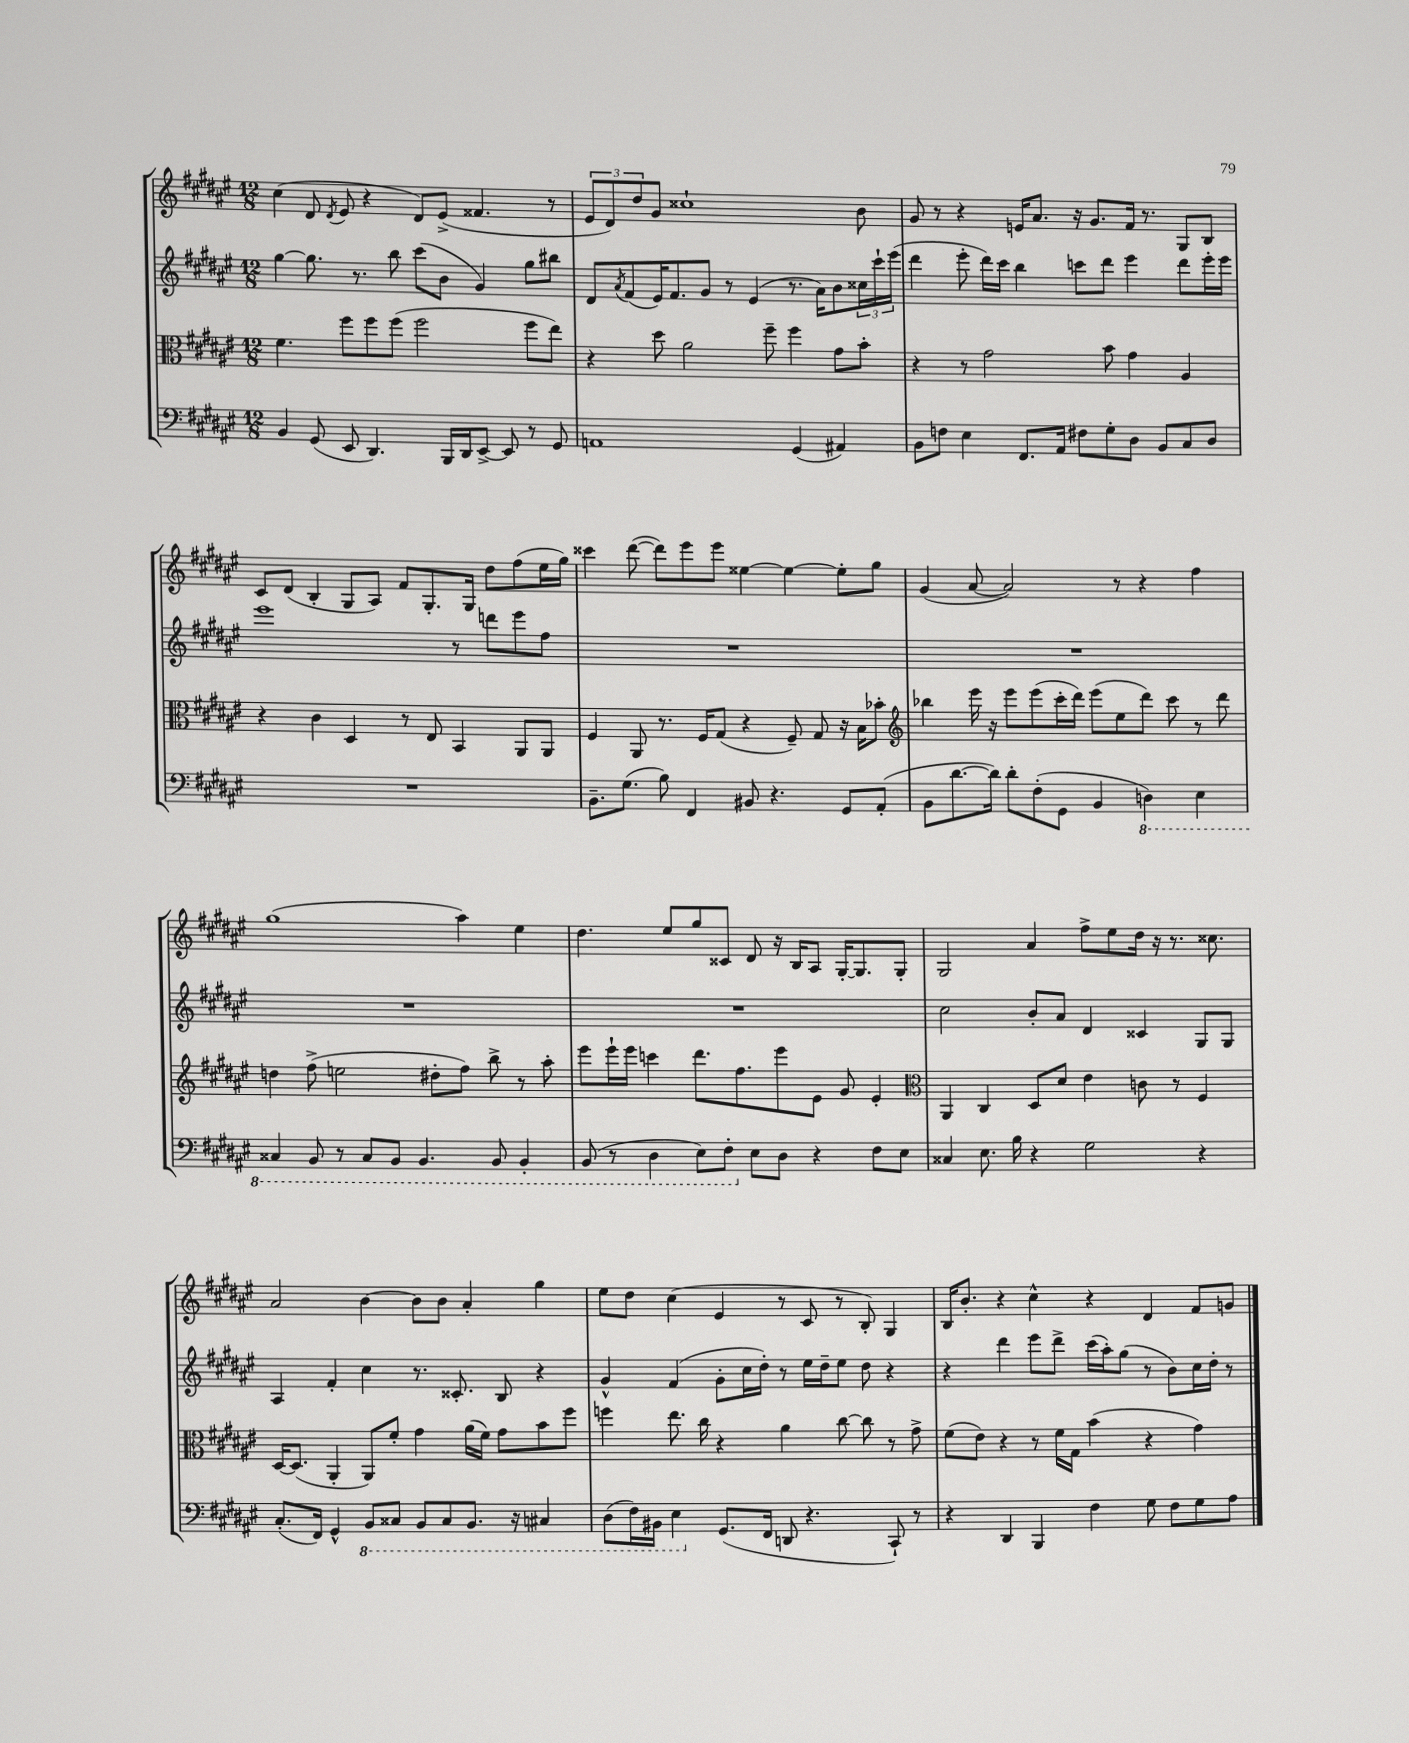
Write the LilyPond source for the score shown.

<<
\new StaffGroup <<
\new Staff = "s0" {
    \clef treble \key fis \major \numericTimeSignature \time 12/8
    cis''4( dis'8 \acciaccatura { dis'8 } eis'8 r4 dis'8) eis'8->( fisis'4. r8 |
    \tuplet 3/2 { eis'8 dis'8) dis''8 } gis'8 cisis''1-! b'8 |
    gis'8 r8 r4 e'16 ais'8. r16 gis'8. fis'16 r8. gis8 b8 |
    cis'8 dis'8( b4-. gis8 ais8) fis'8 gis8.-. gis16 dis''8 fis''8( eis''16 gis''16) |
    cisis'''4 dis'''8~( dis'''8) eis'''8 eis'''8 eisis''4~ eisis''4~ eisis''8-. gis''8 |
    gis'4( ais'8~ ais'2) r8 r4 fis''4 |
    gis''1( ais''4) eis''4 |
    dis''4. eis''8 gis''8 cisis'8 dis'8 r16 b16 ais8 gis16~-. gis8. gis8-. |
    gis2 ais'4 fis''8-> eis''8 dis''16 r16 r8. cisis''8. |
    ais'2 b'4~ b'8 b'8 ais'4-. gis''4 |
    eis''8 dis''8 cis''4( eis'4 r8 cis'8 r8 b8-.) gis4 |
    b16 b'8.-. r4 cis''4-^ r4 dis'4 fis'8 g'8 \bar "|." |
}
\new Staff = "s1" {
    \clef treble \key fis \major \numericTimeSignature \time 12/8
    gis''4~ gis''8. r8. b''8 cis'''8( b'8 gis'4) gis''8 bis''8 |
    dis'8 \acciaccatura { ais'8 } fis'8( eis'16) fis'8. gis'8 r8 eis'4( r8. ais'16) b'8 \tuplet 3/2 { cisis''16 cis'''16-! eis'''16( } |
    dis'''4 eis'''8-. dis'''16) cis'''16 b''4 c'''8 dis'''8 eis'''4 dis'''8 eis'''16-. eis'''16 |
    eis'''1 r8 d'''8 eis'''8 fis''8 |
    R1. |
    R1. |
    R1. |
    R1. |
    cis''2 b'8-. ais'8 dis'4 cisis'4 gis8 gis8 |
    ais4 fis'4-. cis''4 r8. cisis'8.-. b8 r4 |
    gis'4-^ fis'4( gis'8-. cis''16 dis''16-.) r8 eis''16 dis''16-- eis''8 dis''8 r4 |
    r4 dis'''4 eis'''8 dis'''8-> cis'''16( ais''16-.) gis''8( r8 b'8) cis''16 dis''16-. r8 \bar "|." |
}
\new Staff = "s2" {
    \clef alto \key fis \major \numericTimeSignature \time 12/8
    fis'4. fis''8 fis''8 fis''8( fis''2 fis''8 eis''8) |
    r4 dis''8 ais'2 fis''8-- fis''4 gis'8 b'8-. |
    r4 r8 gis'2 b'8 gis'4 ais4 |
    r4 cis'4 dis4 r8 eis8 b,4 ais,8 ais,8 |
    fis4 ais,8 r8. fis16 gis8( r4 fis8--) gis8 r16 b16 bes'8-. |
    \clef treble bes''4 eis'''16 r16 eis'''8 eis'''8( cis'''16-. dis'''16) eis'''8( eis''8 dis'''8) cis'''8 r8 dis'''8 |
    d''4 fis''8->( e''2 dis''8-. fis''8) b''8-> r8 ais''8-. |
    eis'''8 eis'''16-! eis'''16 c'''4 dis'''8. fis''8. eis'''8 eis'8 gis'8 eis'4-. |
    \clef alto ais,4 cis4 dis8 dis'8 eis'4 c'8 r8 fis4 |
    dis16~ dis8.( ais,4-. ais,8) fis'8-. gis'4 ais'16( fis'16) gis'8 b'8 fis''8 |
    f''4 eis''8. cis''16 r4 ais'4 cis''8~ cis''8 r8 gis'8-> |
    fis'8( eis'8) r4 r8 fis'16 gis16 b'4( r4 gis'4) \bar "|." |
}
\new Staff = "s3" {
    \clef bass \key fis \major \numericTimeSignature \time 12/8
    b,4 gis,8( eis,8 dis,4.) b,,16 dis,16 eis,8~-> eis,8 r8 gis,8 |
    a,1 gis,4( ais,4) |
    b,8 f8 eis4 fis,8. ais,16 fis8 gis8-. dis8 b,8 cis8 dis8 |
    R1. |
    b,8.-- gis8.( b8) fis,4 bis,8 r4. gis,8 ais,8-.( |
    b,8 dis'8.~ dis'16) dis'8-. fis8-.( gis,8 b,4 \ottava #-1 d,4) eis,4 |
    cisis,4 b,,8 r8 cisis,8 b,,8 b,,4. b,,8 b,,4-. |
    b,,8( r8 dis,4 eis,8) fis,8-. \ottava #0 eis8 dis8 r4 fis8 eis8 |
    cisis4 eis8. b16 r4 gis2 r4 |
    cis8.-.( fis,16) gis,4-^ \ottava #-1 b,,8 cisis,8 b,,8 cisis,8 b,,8. r16 cis,4 |
    dis,8( fis,16) bis,,16 eis,4 \ottava #0 gis,8.( fis,16 d,8 r4. cis,8-!) r8 |
    r4 dis,4 b,,4 fis4 gis8 fis8 gis8 ais8 \bar "|." |
}
>>
>>
\layout { \context { \Score \remove "Bar_number_engraver" } }
